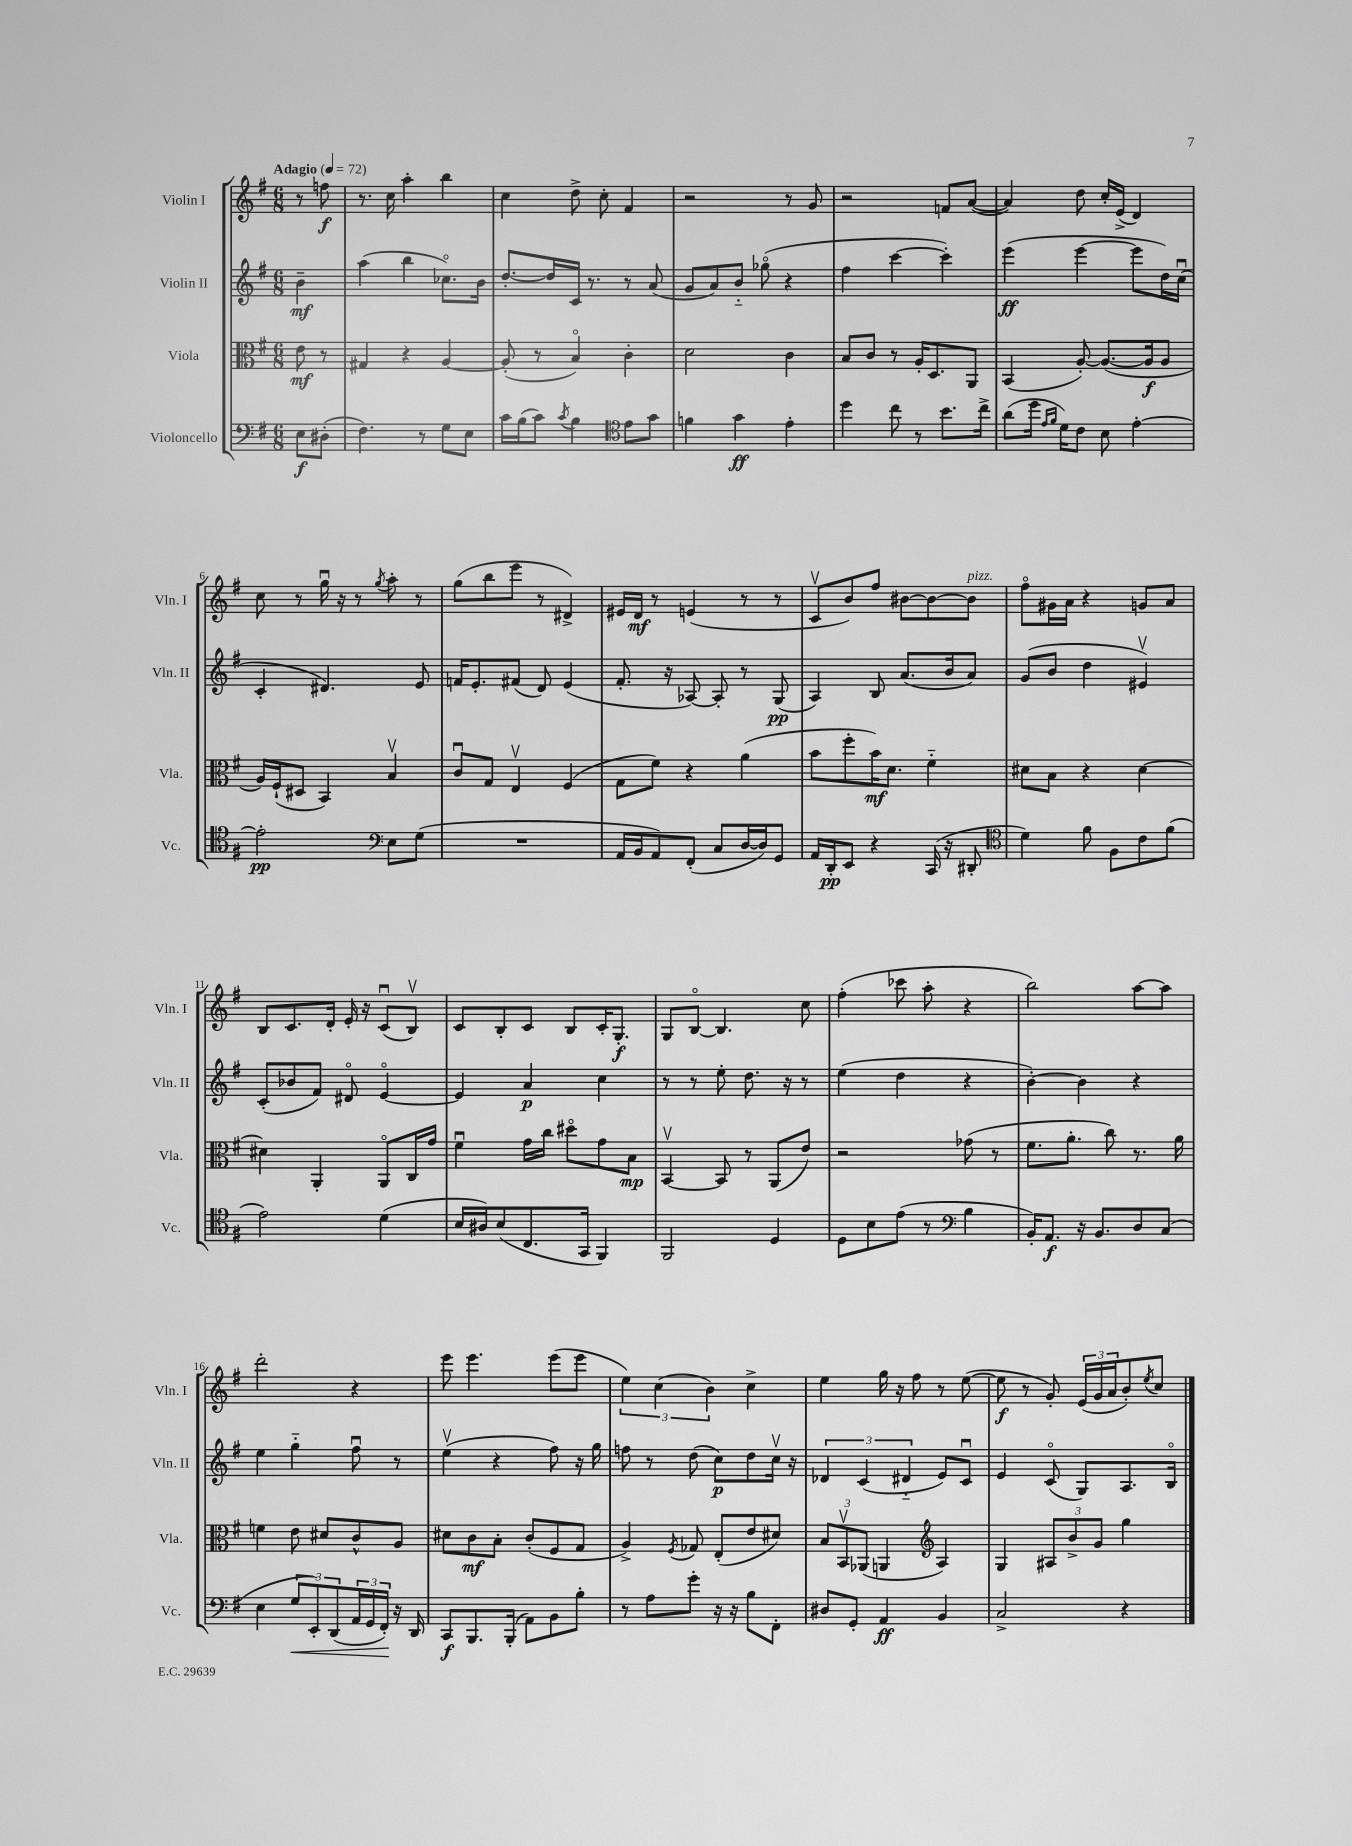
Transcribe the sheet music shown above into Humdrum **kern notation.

**kern	**kern	**kern	**kern
*staff4	*staff3	*staff2	*staff1
*clefF4	*clefC3	*clefG2	*clefG2
*k[f#]	*k[f#]	*k[f#]	*k[f#]
*M6/8	*M6/8	*M6/8	*M6/8
*MM72	*MM72	*MM72	*MM72
8E	8e	4b~	8r
(8D#'	8r	.	8ff
=	=	=	=
4.F#)	4G#	(4aa	8.r
.	.	.	16cc
.	4r	4bb	4aa'
8r	.	.	.
8G	[4A	8.cc-o)	4bb
8E	.	.	.
.	.	16b	.
=	=	=	=
16c	(8A']	[8.dd'	4cc
(16B	.	.	.
8c)	8r	.	.
.	.	16dd]	.
8qc	.	.	.
4B	4Bo)	16c	8dd^
.	.	8.r	.
.	.	.	8cc'
*clefC4	*	*	*
8e	4c'	8r	4f#
8g	.	(8a	.
=	=	=	=
4f	2d	8g	2r
.	.	8a)	.
4g	.	8b'~	.
.	.	(8gg-o	.
4e'	4c	4r	8r
.	.	.	8g
=	=	=	=
4dd	8B	4ff#	2r
.	8c	.	.
8cc	8r	[4ccc	.
8r	16A'	.	.
.	8.D	.	.
8.b	.	4ccc'])	8f
.	8AA	.	([8a
16cc^	.	.	.
=	=	=	=
(8a	(4BB	(4eee	4a])
16dd	.	.	.
16qqe	.	.	.
16qqf#	.	.	.
16d)	.	.	.
8c	[8A')	[4eee	8dd
8B	(8.A_	.	16cc'
.	.	.	(16e^
[4e'	.	8eee]	4d)
.	16A]	.	.
.	8A	16dd)	.
.	.	(16ccu	.
=	=	=	=
2e']	16A)	4c'	8cc
.	(16F#`	.	.
.	8D#	.	8r
.	4BB)	4.d#)	16ggu
.	.	.	16r
.	.	.	8r
*clefF4	*	*	*
.	.	.	8qgg
8E	4Bv	.	8aa'
(8G	.	8e	8r
=	=	=	=
2.r	8cu	16f	(8gg
.	.	8.e'	.
.	8G	.	8bb
.	4Ev	(8f#	8eee
.	.	8d)	8r
.	(4F#	(4e	4d#^)
=	=	=	=
16AA	8G	8.f#'	16e#
16BB	.	.	16d
8AA)	8f#)	.	8r
.	.	16r	.
(8FF#'	4r	[8A-)	(4e
8C	.	8A-']	.
[16D	(4a	8r	8r
16D])	.	.	.
8GG	.	(8G	8r
=	=	=	=
16AA	8b	4A)	8cv
16DD'	.	.	.
8EE	8ff#'	.	8b)
4r	16b)	8B	8ff#
.	8.d	.	.
.	.	(8.a	[8b#
(16CC	4f#'~	.	8b#_
16r	.	16b	.
8DD#'	.	8a)	8b#]
=	=	=	=
*clefC4	*	*	*
4d)	8d#	(8g	8ff#o
.	8B	8b	16g#
.	.	.	16a
8f#	4r	4dd	4r
8F#	.	.	.
8c	[4d#	4e#v)	8g
(8f#	.	.	8a
=	=	=	=
2e)	4d#]	(8c'	8B
.	.	8b-	8.c
.	4AA'	8f#)	.
.	.	.	16d'
.	.	8d#o	16e'
.	.	.	16r
(4d	8AAo	[4eo	(8cu
.	16C	.	8Bv)
.	16g	.	.
=	=	=	=
16B	4f#u	4e]	8c
16A#)	.	.	.
(8B	.	.	8B'
8.C	16g	4a	8c
.	16cc	.	.
.	8dd#o	.	8B
16GG	.	.	.
4FF#)	8g	4cc	16c'
.	.	.	8.G'
.	8B	.	.
=	=	=	=
2FF#	[4BBv	8r	8G
.	.	8r	[8Bo
.	8BB]	8ee'	4.B]
.	8r	8.dd	.
4D	(8AA	.	.
.	.	16r	.
.	8e)	8r	8cc
=	=	=	=
8D	2r	(4ee	(4ff#'
8B	.	.	.
(8e	.	4dd	8ccc-
8r	.	.	8aa'
*clefF4	*	*	*
4B	(8g-	4r	4r
.	8r	.	.
=	=	=	=
16BB')	8.f#	[4b')	2bb)
8.AA	.	.	.
.	8.a'	.	.
16r	.	4b]	.
8.BB	.	.	.
.	8cc)	.	.
8D	8.r	4r	[8aa
(8C	.	.	8aa]
.	16a	.	.
=	=	=	=
4E	4f	4ee	2ddd'
12G	8e	4gg'~	.
12EE')	.	.	.
.	8d#	.	.
(12DD	.	.	.
24AA	8c^^	8ff#u	4r
24GG	.	.	.
24FF#')	.	.	.
16r	8A	8r	.
16DD	.	.	.
=	=	=	=
8CC	8d#	(4eev	8eee
8.BBB	8c	.	4.eee
.	8B'	4r	.
(16BBB'	.	.	.
8AA)	(8c'	.	.
8BB	8F#	8ff#)	(8eee
8B'	8G	16r	8eee
.	.	16gg	.
=	=	=	=
8r	4A^)	8ff	6ee)
8A	.	8r	.
.	.	.	(6cc
.	8qF#	.	.
8g'	8G-	(8dd	.
.	.	.	6b)
16r	(8E'	8cc)	.
16r	.	.	.
8B	8e	8dd	4cc^
8FF#'	8d#)	16ccv	.
.	.	16r	.
=	=	=	=
8D#	12B	6d-	4ee
.	12BBv	.	.
8GG'	.	.	.
.	(12AA-	(6c	.
4AA	4AA	.	16gg
.	.	.	16r
.	.	6d#'~	.
.	.	.	8ff#
*	*clefG2	*	*
4BB	4A)	8e)	8r
.	.	8cu	([8ee
=	=	=	=
2C^	4G	4e	8ee]
.	.	.	8r
.	12A#	(8co	8g')
.	12b^	.	.
.	.	8G)	(24e
.	12g	.	24g
.	.	.	24a
4r	4gg	8.A	8b')
.	.	.	8qee
.	.	.	8cc
.	.	16Bo	.
==	==	==	==
*-	*-	*-	*-
